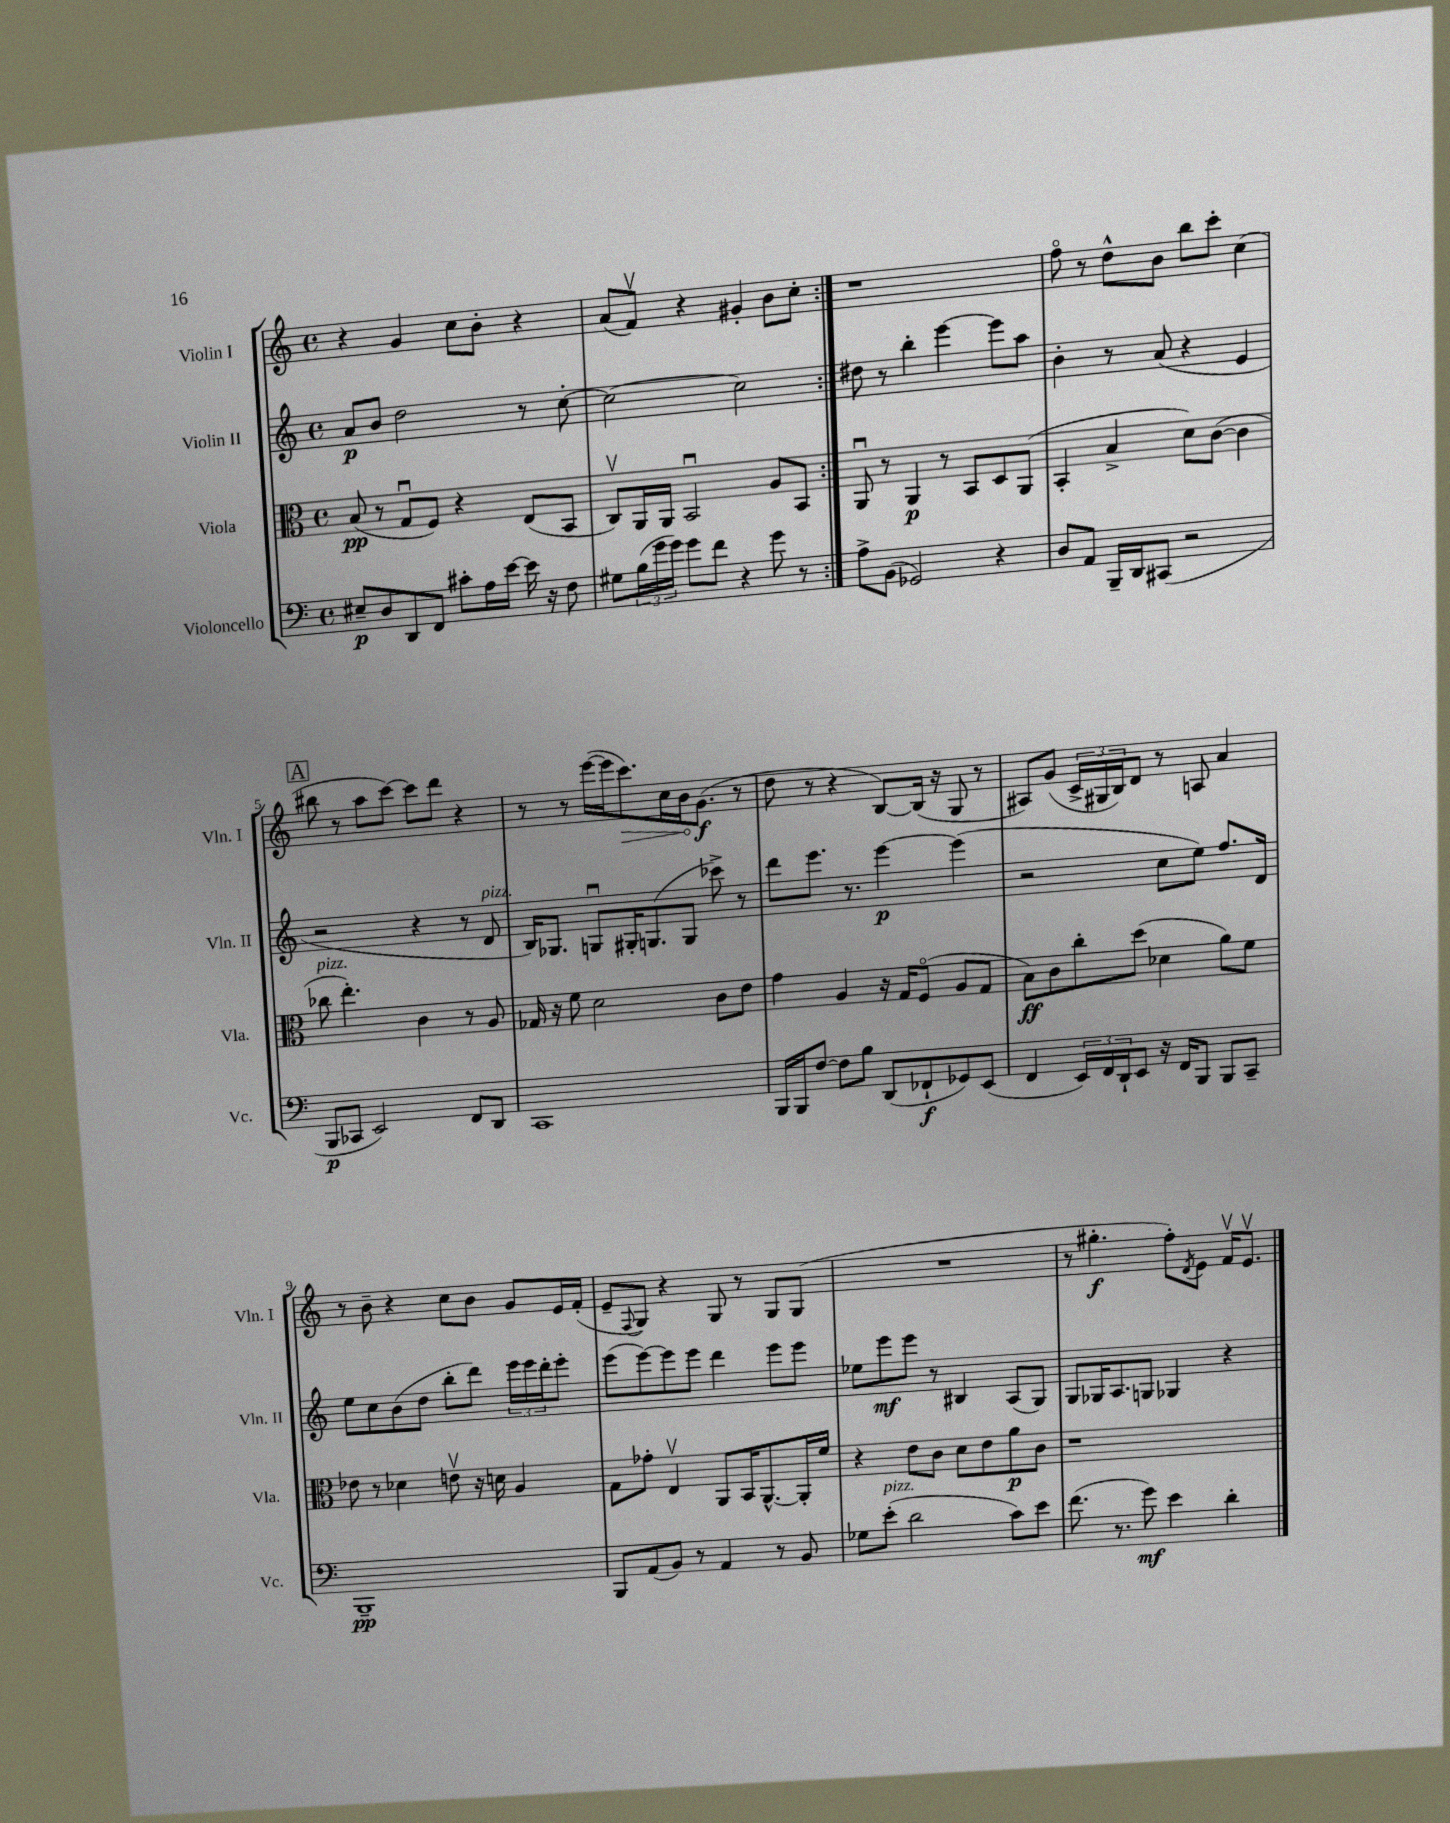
<<
\new StaffGroup <<
\new Staff = "s0" \with { instrumentName = "Violin I" shortInstrumentName = "Vln. I" } {
    \clef treble \key c \major \defaultTimeSignature \time 4/4
    \repeat volta 2 { r4 g'4 c''8 b'8-. r4 |
    a'8( f'8\upbow) r4 gis'4-. b'8 c''8-. | }
    r1 |
    f''8\flageolet r8 d''8-^ b'8 b''8 c'''8-. c''4( |
    \mark \markup { \box "A" } bis''8 r8 a''8 c'''8~) c'''8 d'''8 r4 |
    r8 r8 e'''16~( e'''16 \once \override Hairpin.circled-tip = ##t c'''8.\>) c''16 b'16 g'8.\f\!( r8 |
    d''8 r8 r4 b8~) b16( r16 g8 r8 |
    ais8) g'8( \tuplet 3/2 { c'16-> gis16 b16) } d'8 r8 a8 a'4 |
    r8 b'8-- r4 c''8 b'8 g'8 e'16 f'16-.( |
    e'8-- \appoggiatura { f8 } g8) r4 g8 r8 g8 g8( |
    R1 |
    r8 gis''4.-.\f f''8-.) \acciaccatura { d'8 } e'8 f'16\upbow e'8.\upbow \bar "|." |
}
\new Staff = "s1" \with { instrumentName = "Violin II" shortInstrumentName = "Vln. II" } {
    \clef treble \key c \major \defaultTimeSignature \time 4/4
    \repeat volta 2 { a'8\p b'8 d''2 r8 c''8~-. |
    c''2~ c''2 | }
    dis''8 r8 b''4-. e'''4~ e'''8 a''8 |
    b'4-. r8 a'8( r4 e'4 |
    \mark \markup { \box "A" } r2 r4 r8 d'8^\markup { \italic "pizz." } |
    b16) ges8. g8\downbow gis16-. g8.( g8 ces'''8->) r8 |
    d'''8 e'''8. r8. e'''4~\p e'''4( |
    r2 c''8 e''8) f''8. d'16 |
    e''8 c''8 b'8( d''8 b''8-. d'''8) \tuplet 3/2 { e'''16 e'''16 d'''16-. } e'''8-. |
    e'''8( e'''8~) e'''8 e'''8 d'''4 e'''8 e'''8 |
    ees''8 e'''8\mf e'''8 r8 bis4 a8( g8) |
    g8 ges16 a8. g8 ges4 r4 \bar "|." |
}
\new Staff = "s2" \with { instrumentName = "Viola" shortInstrumentName = "Vla." } {
    \clef alto \key c \major \defaultTimeSignature \time 4/4
    \repeat volta 2 { b8\pp( r8 g8\downbow f8) r4 e8( b,8 |
    c8\upbow) a,16 a,16 b,2\downbow a8 b,8 | }
    a,8\downbow r8 a,4\p r8 b,8 d8 a,8( |
    b,4-. b4-> d'8) c'8~( c'4 |
    \mark \markup { \box "A" } ces''8^\markup { \italic "pizz." } e''4.-.) c'4 r8 a8 |
    ges16 r16 f'8 d'2 c'8 e'8 |
    g'4 a4 r16 g16 f8\flageolet( a8 g8 |
    b8\ff) c'8 c''8-. d''8( des'4 a'8) f'8 |
    ees'8 r8 des'4 e'8\upbow r16 d'16 a4 |
    g8 ges'8-. e4\upbow a,8 b,16 a,8.~-^ a,16-. f'16 |
    r4 e'8 c'8 d'8 e'8 a'8\p c'8 |
    r1 \bar "|." |
}
\new Staff = "s3" \with { instrumentName = "Violoncello" shortInstrumentName = "Vc." } {
    \clef bass \key c \major \defaultTimeSignature \time 4/4
    \repeat volta 2 { eis8--\p d8 d,8 f,8 cis'8-. a16 e'16~ e'16 r16 f8 |
    gis8 \tuplet 3/2 { b16( g'16 g'16) } g'8 f'8 r4 g'8 r8 | }
    a8-> b,8( ges,2) r4 |
    d8 a,8 b,,16-- d,16 cis,8( r2 |
    \mark \markup { \box "A" } b,,8\p ces,8 e,2) f,8 d,8 |
    c,1 |
    b,,16 b,,16 f8~ f8 b8 d,8( fes,8-!\f ges,8) e,8( |
    f,4 \tuplet 3/2 { e,16) f,16 d,16-! } e,8 r16 f,16 b,,8 b,,8 c,8-- |
    b,,1--\pp |
    b,,8 a,8( b,8) r8 a,4 r8 b,8 |
    ges8 e'8-.^\markup { \italic "pizz." }( d'2 c'8) e'8 |
    f'8.( r8. g'8\mf) e'4 d'4-. \bar "|." |
}
>>
>>
